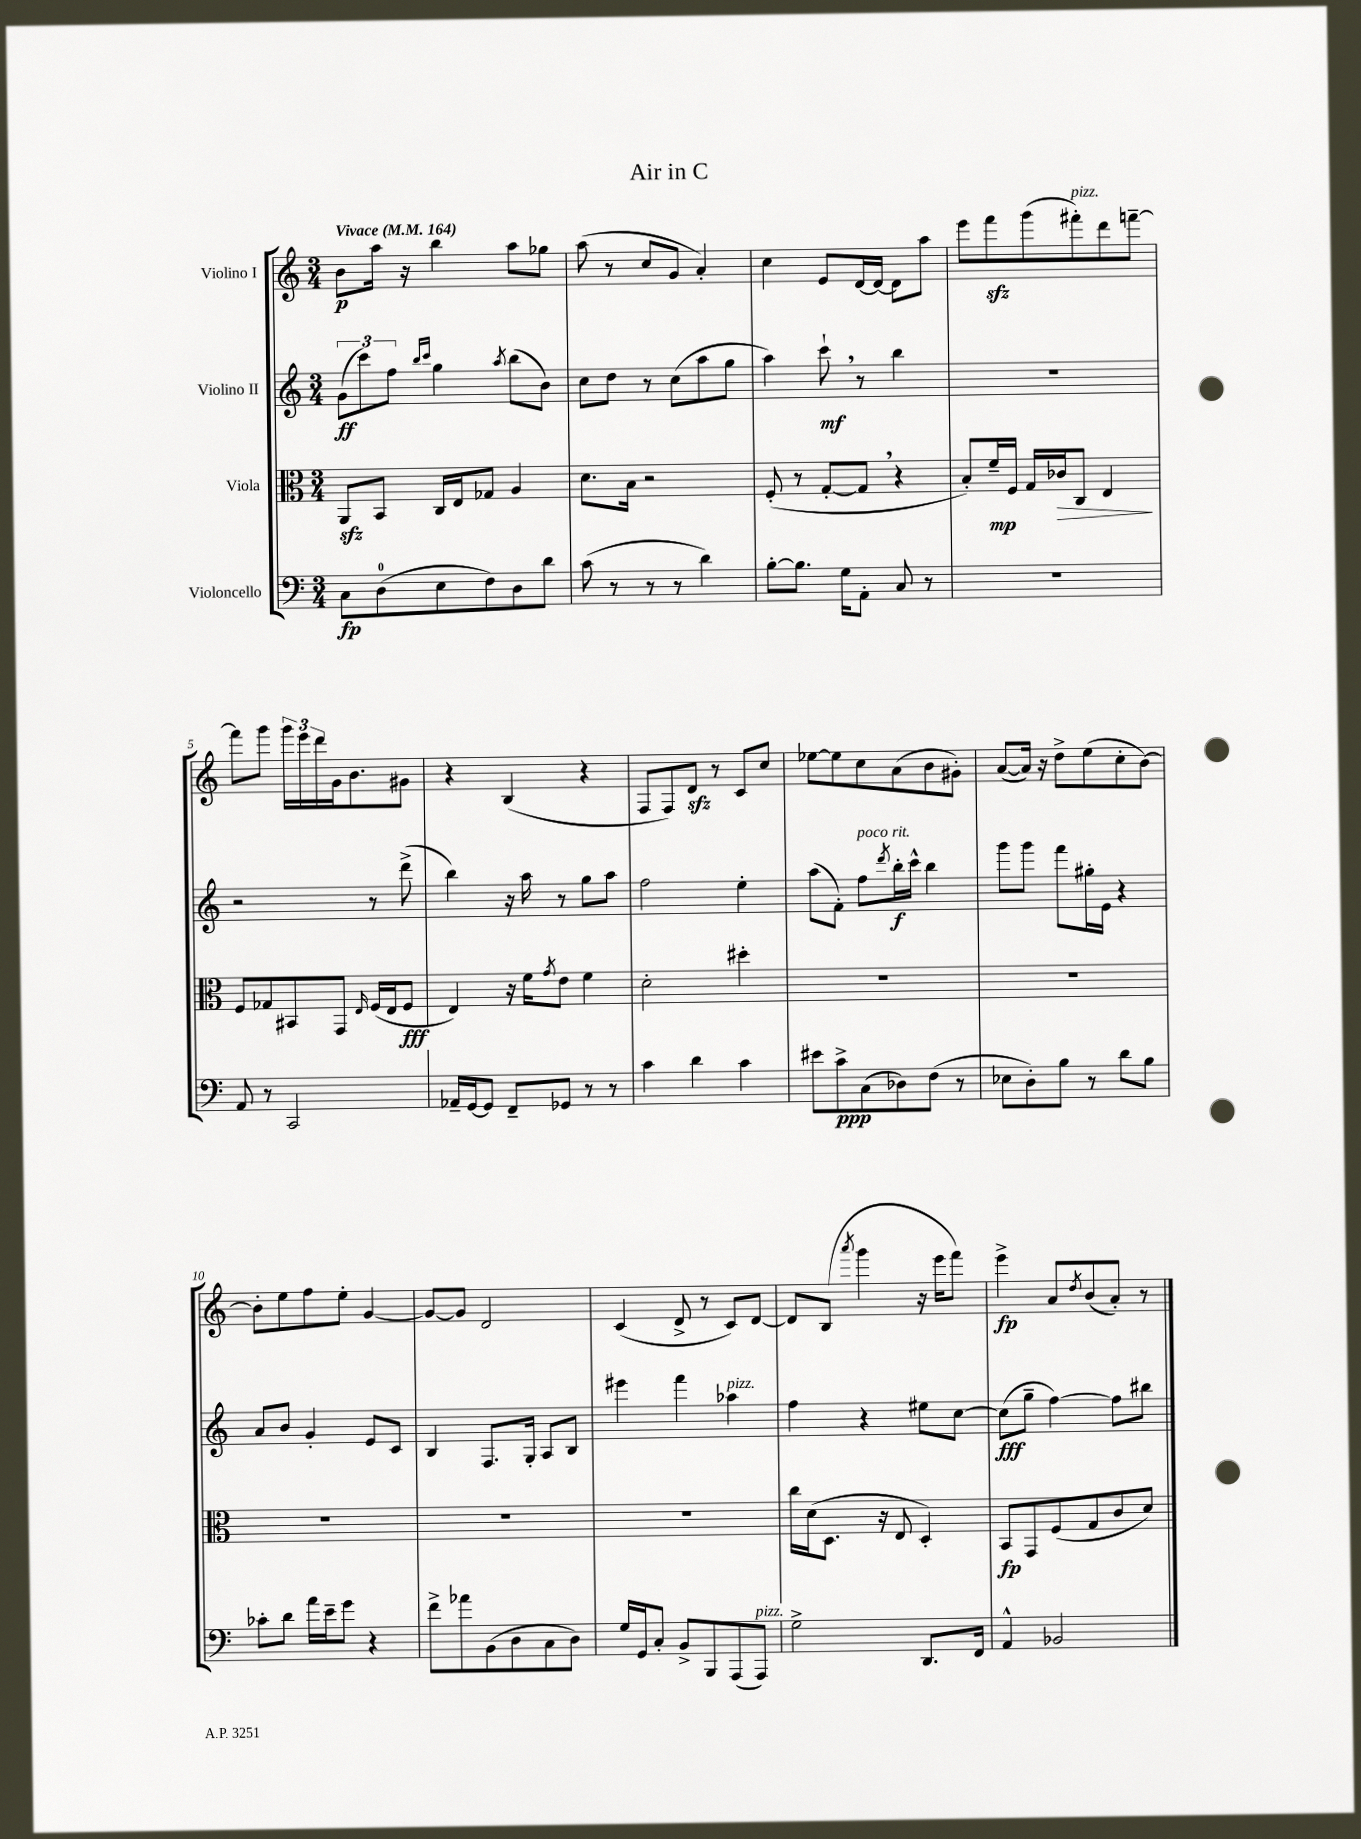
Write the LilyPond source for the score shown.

\header { title = "Air in C" }
<<
\new StaffGroup <<
\new Staff = "s0" \with { instrumentName = "Violino I" } {
    \clef treble \key c \major \numericTimeSignature \time 3/4 \tempo "Vivace" 4 = 164
    b'8\p a''16 r16 b''4 a''8 ges''8 |
    a''8( r8 c''8 g'8 a'4-.) |
    c''4 e'8 d'16~ d'16~ d'8 a''8 |
    e'''8 f'''8\sfz g'''8( fis'''8-.^\markup { \italic "pizz." }) d'''8 f'''8~-- |
    f'''8 g'''8 \tuplet 3/2 { g'''16 e'''16 d'''16 } g'16 b'8. gis'8 |
    r4 b4( r4 |
    f8 f8) d'8\sfz r8 c'8 c''8 |
    ees''8~ ees''8 c''8 a'8( b'8 gis'8-.) |
    a'8~( a'16) r16 d''8-> e''8( c''8-. b'8~) |
    b'8-. e''8 f''8 e''8-. g'4~ |
    g'8~ g'8 d'2 |
    c'4( d'8-> r8 c'8) d'8~ |
    d'8 b8( \acciaccatura { a'''8 } g'''4 r16 e'''16 f'''8) |
    e'''4->\fp a'8 \acciaccatura { d''8 } b'8( a'8-.) r8 \bar "|." |
}
\new Staff = "s1" \with { instrumentName = "Violino II" } {
    \clef treble \key c \major \numericTimeSignature \time 3/4
    \tuplet 3/2 { g'8\ff( c'''8) f''8 } \grace { b''16 c'''16 } g''4 \acciaccatura { a''8 } b''8( b'8) |
    c''8 d''8 r8 c''8( a''8 g''8 |
    a''4) c'''8-!\mf \breathe r8 b''4 |
    R2. |
    r2 r8 d'''8->( |
    b''4) r16 a''16 r8 g''8 a''8 |
    f''2 e''4-. |
    a''8( f'8-.) f''8^\markup { \italic "poco rit." } \acciaccatura { d'''8 } b''16-.\f c'''16-^ b''4 |
    g'''8 g'''8 f'''8 gis''16-. e'16 r4 |
    a'8 b'8 g'4-. e'8 c'8 |
    b4 f8. g16-. a8 b8 |
    eis'''4 f'''4 aes''4^\markup { \italic "pizz." } |
    f''4 r4 eis''8 c''8~ |
    c''8\fff( g''8-- f''4~) f''8 bis''8 \bar "|." |
}
\new Staff = "s2" \with { instrumentName = "Viola" } {
    \clef alto \key c \major \numericTimeSignature \time 3/4
    a,8\sfz b,8 c16 e16 ges8 a4 |
    d'8. b16 r2 |
    f8-.( r8 g8~-. g8 \breathe r4 |
    b8-.) f'16--\mp f16 g16 ces'16\> c8 e4\! |
    f8 ges8 bis,8 g,8 \grace { e16 } f16( e16 f8\fff |
    e4) r16 f'16 \acciaccatura { g'8 } e'8 f'4 |
    d'2-. dis''4-. |
    R2. |
    R2. |
    R2. |
    R2. |
    R2. |
    c''16 d'16( d8. r16 e8 d4-.) |
    b,8\fp g,8 f8( g8 c'8 d'8) \bar "|." |
}
\new Staff = "s3" \with { instrumentName = "Violoncello" } {
    \clef bass \key c \major \numericTimeSignature \time 3/4
    c8\fp d8-0( e8 f8) d8 d'8 |
    c'8( r8 r8 r8 d'4) |
    b8~-. b8. g16 a,8-. c8 r8 |
    R2. |
    a,8 r8 c,2 |
    aes,16-- g,16~ g,8 f,8-- ges,8 r8 r8 |
    c'4 d'4 c'4 |
    eis'8 c'8->\ppp c8( des8) f8( r8 |
    ees8 d8-.) b8 r8 d'8 b8 |
    ces'8-. d'8 a'16 e'16-- g'8 r4 |
    f'8-> aes'8 b,8( d8 c8 d8) |
    g16 g,16 c8-. b,8-> b,,8 a,,8( a,,8^\markup { \italic "pizz." }) |
    g2-> d,8. f,16 |
    a,4-^ bes,2 \bar "|." |
}
>>
>>
